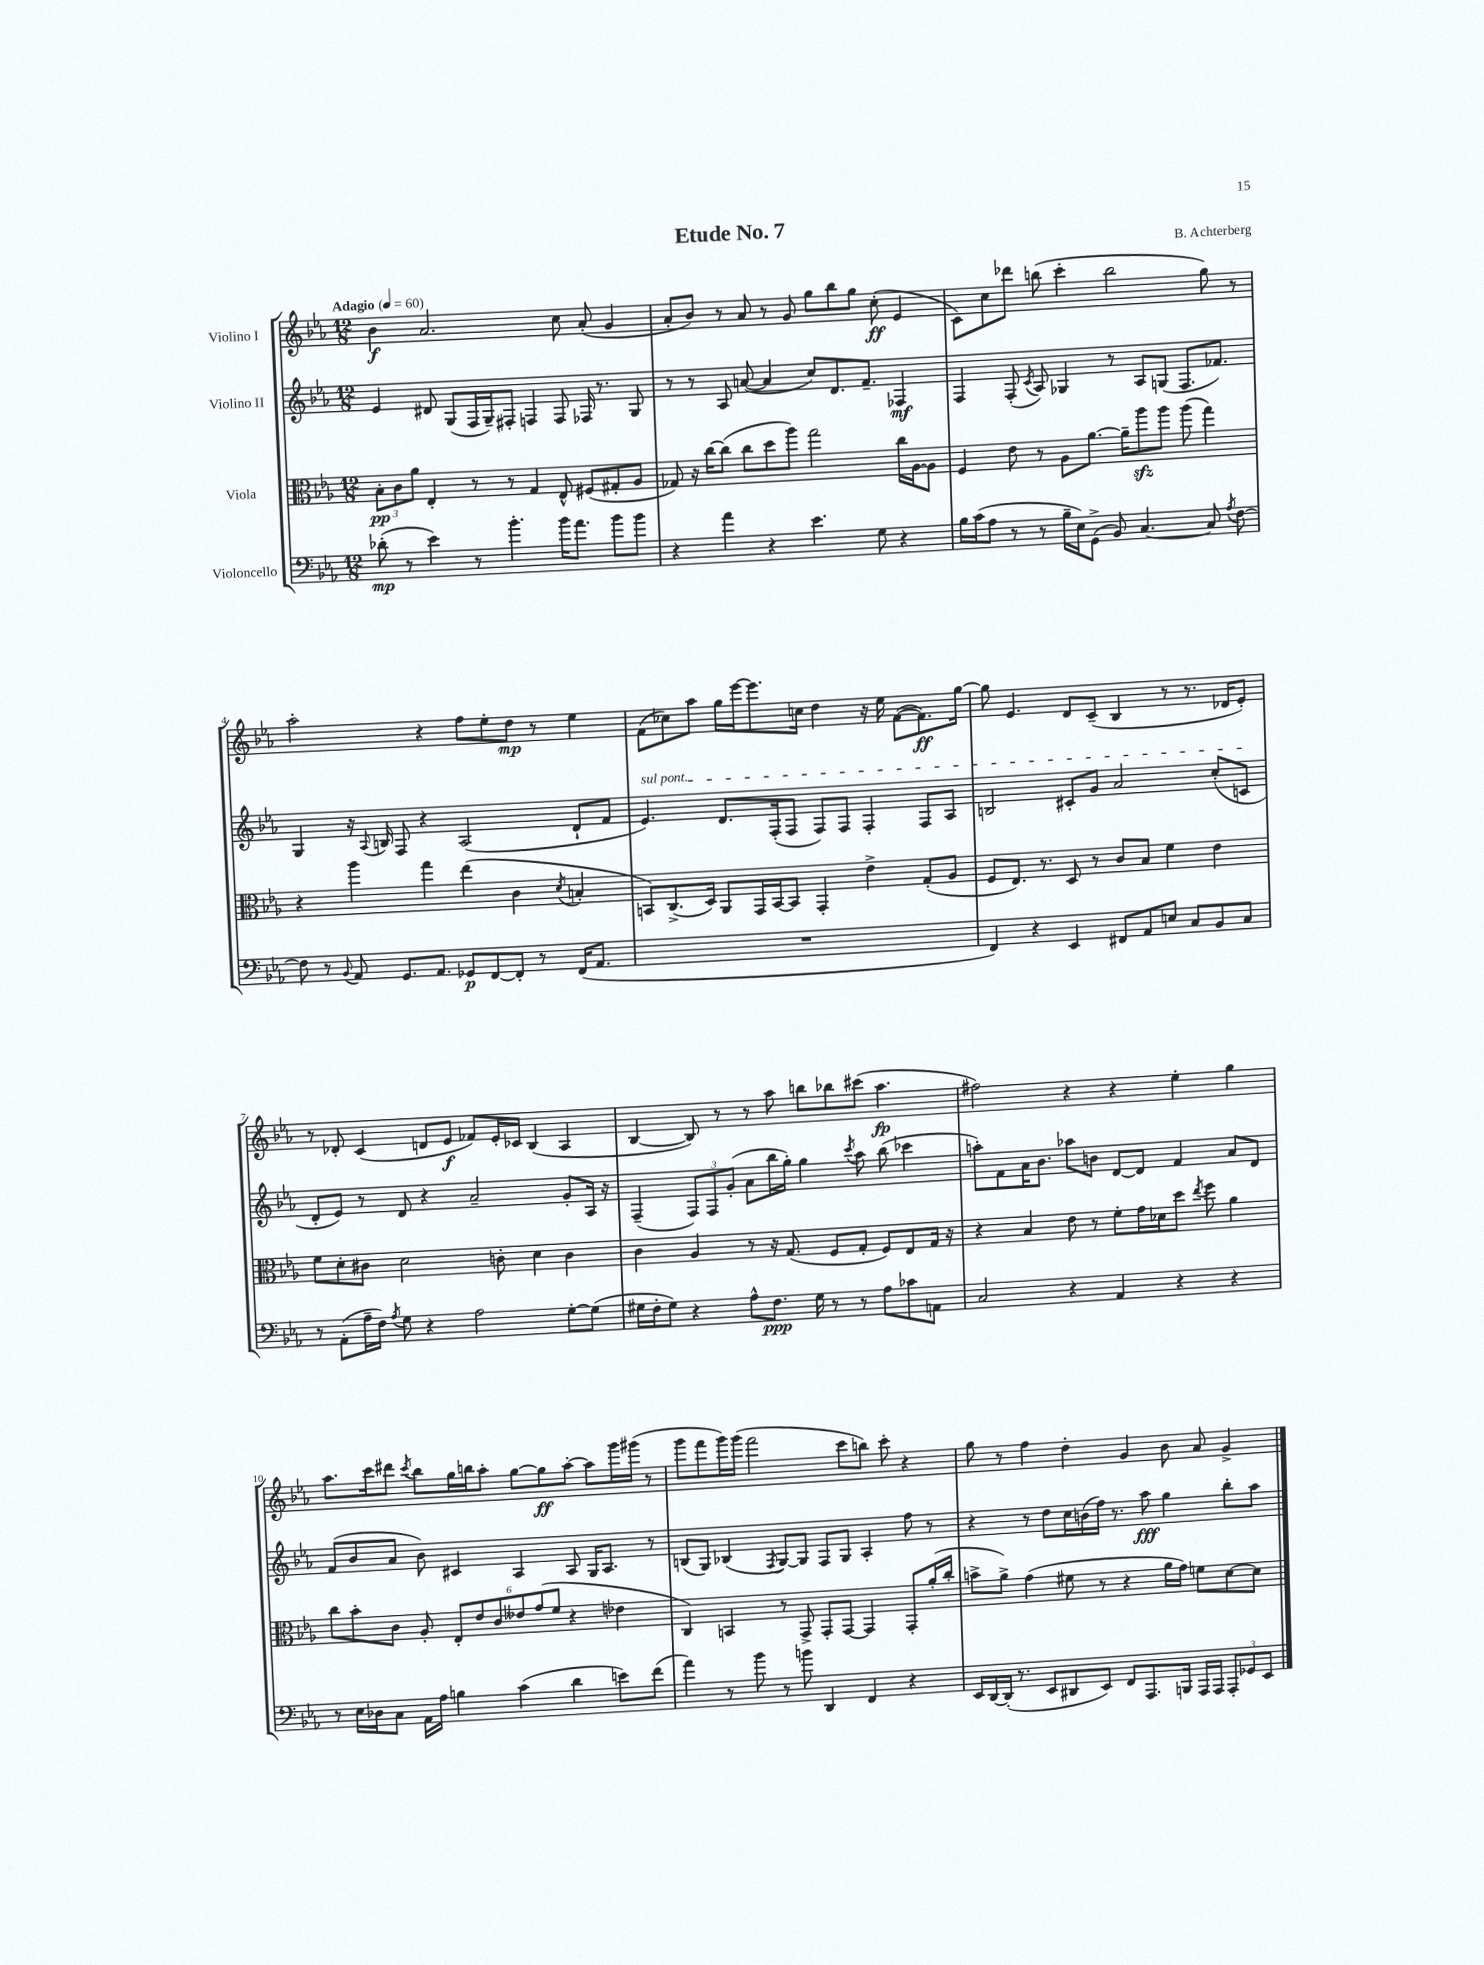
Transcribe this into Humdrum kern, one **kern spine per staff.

**kern	**kern	**kern	**kern
*staff4	*staff3	*staff2	*staff1
*clefF4	*clefC3	*clefG2	*clefG2
*k[b-e-a-]	*k[b-e-a-]	*k[b-e-a-]	*k[b-e-a-]
*M12/8	*M12/8	*M12/8	*M12/8
*MM60	*MM60	*MM60	*MM60
(8d-'	12B-'	4e-	4b-
.	12c	.	.
8r	.	.	.
.	12a-	.	.
4e-)	4E-'	8d#	2.a-
.	.	(8G	.
8r	8r	16F	.
.	.	16G~)	.
4.b-'	8r	8F#'	.
.	4G	4F	.
16b-	8E-^^	8F	8cc
8.a-	.	.	.
.	(8F#	16F-	(8a-'
.	.	8.r	.
8b-	8G#'	.	4g
8b-	8A-	8G	.
=	=	=	=
4r	8G-)	8r	8a-'
.	16r	8r	8b-)
.	[16cc	.	.
4a-	(8cc]	8A-	8r
.	8cc	([8a	8a-
4r	8dd	4a]	8r
.	8aa-)	.	8g
4.e-	2gg	8cc)	8gg
.	.	8.d	8bb-
.	.	.	8gg
.	.	8.f~	.
8G	.	.	(8cc'
4r	16cc	4F-	4e-
.	[16A-	.	.
.	8A-]	.	.
=	=	=	=
16B-	4F	4F	8c)
(16c	.	.	.
8A-	.	.	8cc
8r	8e-	(8F'	8ddd-
.	.	8qc	.
8r	8r	8A-)	(8bb
16B-~	8A-	4G-	4ccc'
16E-)	.	.	.
(8GG^	[8.a-	.	.
8BB-)	.	8r	2bb
.	16a-~]	.	.
[4.C	8aa-	8A-	.
.	8aa-	(8G	.
.	(8aa-	8.F	.
8C]	4gg)	.	8gg)
.	.	8.f-)	.
8qA-	.	.	.
[8F	.	.	8r
=	=	=	=
8F]	4r	4G	2aa-'
8r	.	.	.
8qqBB-	.	.	.
8AA-	4aa-	16r	.
.	.	8qqA-	.
.	.	16B	.
8.GG	.	8F	.
.	4gg	4r	4r
8.AA-	.	.	.
8GG-	(4ee-	(2A-	8ff
[8FF	.	.	8ee-'
8FF']	4c	.	8dd
8r	.	.	8r
.	8qd	.	.
(16FF	4B'	8d`	4ee-
8.AA-	.	.	.
.	.	8f	.
=	=	=	=
1.r	8BB)	4.e-)	(8f
.	(8.C^	.	8cc-)
.	.	.	8aa-
.	16D)	.	.
.	8AA-	8.d	16gg
.	.	.	[16eee-
.	16GG	.	8.eee-]
.	[16BB	(16F'	.
.	8BB]	8F	.
.	.	.	16cc
.	4GG'	8F)	4dd
.	.	8F	.
.	4e-^	4F'	16r
.	.	.	16ee-
.	.	.	([8f
.	(8G'	8F	8.f])
.	8A-	8A-	.
.	.	.	[16gg
=	=	=	=
4FF)	8F	2B	8gg]
.	8.E-)	.	4.e-
4r	.	.	.
.	8.r	.	.
4EE-	8D	8c#'	8d
.	8r	8g	(8c~
8FF#	8c	2a-	4B-
8AA-	8B-	.	.
8E	4f	.	8r
8C	.	.	8.r
8BB-	4e-	(8cc'	.
.	.	.	16d-
8C	.	8c	8e-')
=	=	=	=
8r	8f	8d'	8r
(8AA-'	8d'	8e-)	8d-'
16A-~	8c#	8r	(4c
16F)	.	.	.
8qA-	.	.	.
8G	2d	8d	.
4r	.	4r	8d
.	.	.	8e-
2A-	.	2a-~	8f-)
.	8c'	.	16e-'
.	.	.	16c-
.	4d	.	(4B-
[8G'	4c	8g'	4A-
(8G]	.	16A-	.
.	.	16r	.
=	=	=	=
16G#	4c	(4F~	[4B-
16F'	.	.	.
8G#)	.	.	.
4r	4A-	12F)	8B-])
.	.	12F	.
.	.	.	8r
.	.	(12g'	.
8A-^^	8r	8a-	8r
8.F	16r	16bb-	8aa-
.	(8.G	16gg')	.
.	.	4gg	8bb
16G#	.	.	.
8r	8F	.	8bb-
.	.	8qccc	.
8r	8G'	8aa-	(8ccc#
8A-	8F)	(8bb-	4.aa-
8c-	8E-	4ccc-	.
8AA	16G	.	.
.	16r	.	.
=	=	=	=
2C	4r	8aa')	2ff#)
.	.	8f	.
.	4B-	16a-	.
.	.	8.b-	.
4r	8e-	8aa-	4r
.	8r	8b	.
4AA-	8f'	[8d	4r
.	16g	8d]	.
.	16d-	.	.
4r	8dd	4f	4ee-'
.	8qee-	.	.
.	8ff	.	.
4r	4a-	8a-	4gg
.	.	8d	.
=	=	=	=
8r	8cc	(8f	8.aa-
16E-	8b-'	8b-	.
16D-	.	.	16ccc
8C	8c	8a-	8ddd#
.	.	.	8qccc
16AA-	8A-'	8b-)	8bb-
16A-	.	.	.
4B	12E-'	4c#	16gg
.	.	.	16bb
.	12e-	.	.
.	.	.	8aa-'
.	12c	.	.
(4c	12e--	4A-	[8gg
.	(12g	.	.
.	.	.	8gg]
.	12f	.	.
4d	4r	8A-	[8aa-'
.	.	16G	8aa-]
.	.	8.A-	.
8e)	4e-	.	16ggg
.	.	.	(16ggg#
(8f	.	8r	8r
=	=	=	=
4a-)	4C)	(8B	8ggg
.	.	8G)	8fff
8r	4BB	(4B-	16ggg)
.	.	.	(16ggg
8b-	.	.	2fff
.	.	8qF	.
8r	8r	[8G)	.
8b	8GG^	8G]	.
4DD	8GG'	8F	.
.	[8GG	8G	8ccc
4FF	4GG]	4A-'	8bb)
.	.	.	8ccc'
4r	8GG'	8ff	4r
.	(16a-'	8r	.
.	16cc'	.	.
=	=	=	=
16EE-	8b^	4r	8gg
[16DD	.	.	.
(16DD']	8a-^)	.	8r
8.r	.	.	.
.	(4g	8r	4ff
8EE-	.	8dd	.
8DD#	8f#	16cc	4dd'
.	.	(16b	.
8EE-)	8r	16ff)	.
.	.	8.r	.
8FF	4r	.	4g
8.AAA-	.	8aa-	.
.	16a-	4gg	8b-
16BBB	16g)	.	.
16AAA-	8f	.	8a-
16AAA-	.	.	.
12AAA-'	[8d	8bb-'	4g^
12GG-	.	.	.
.	8d]	8aa-	.
12EE-	.	.	.
==	==	==	==
*-	*-	*-	*-
